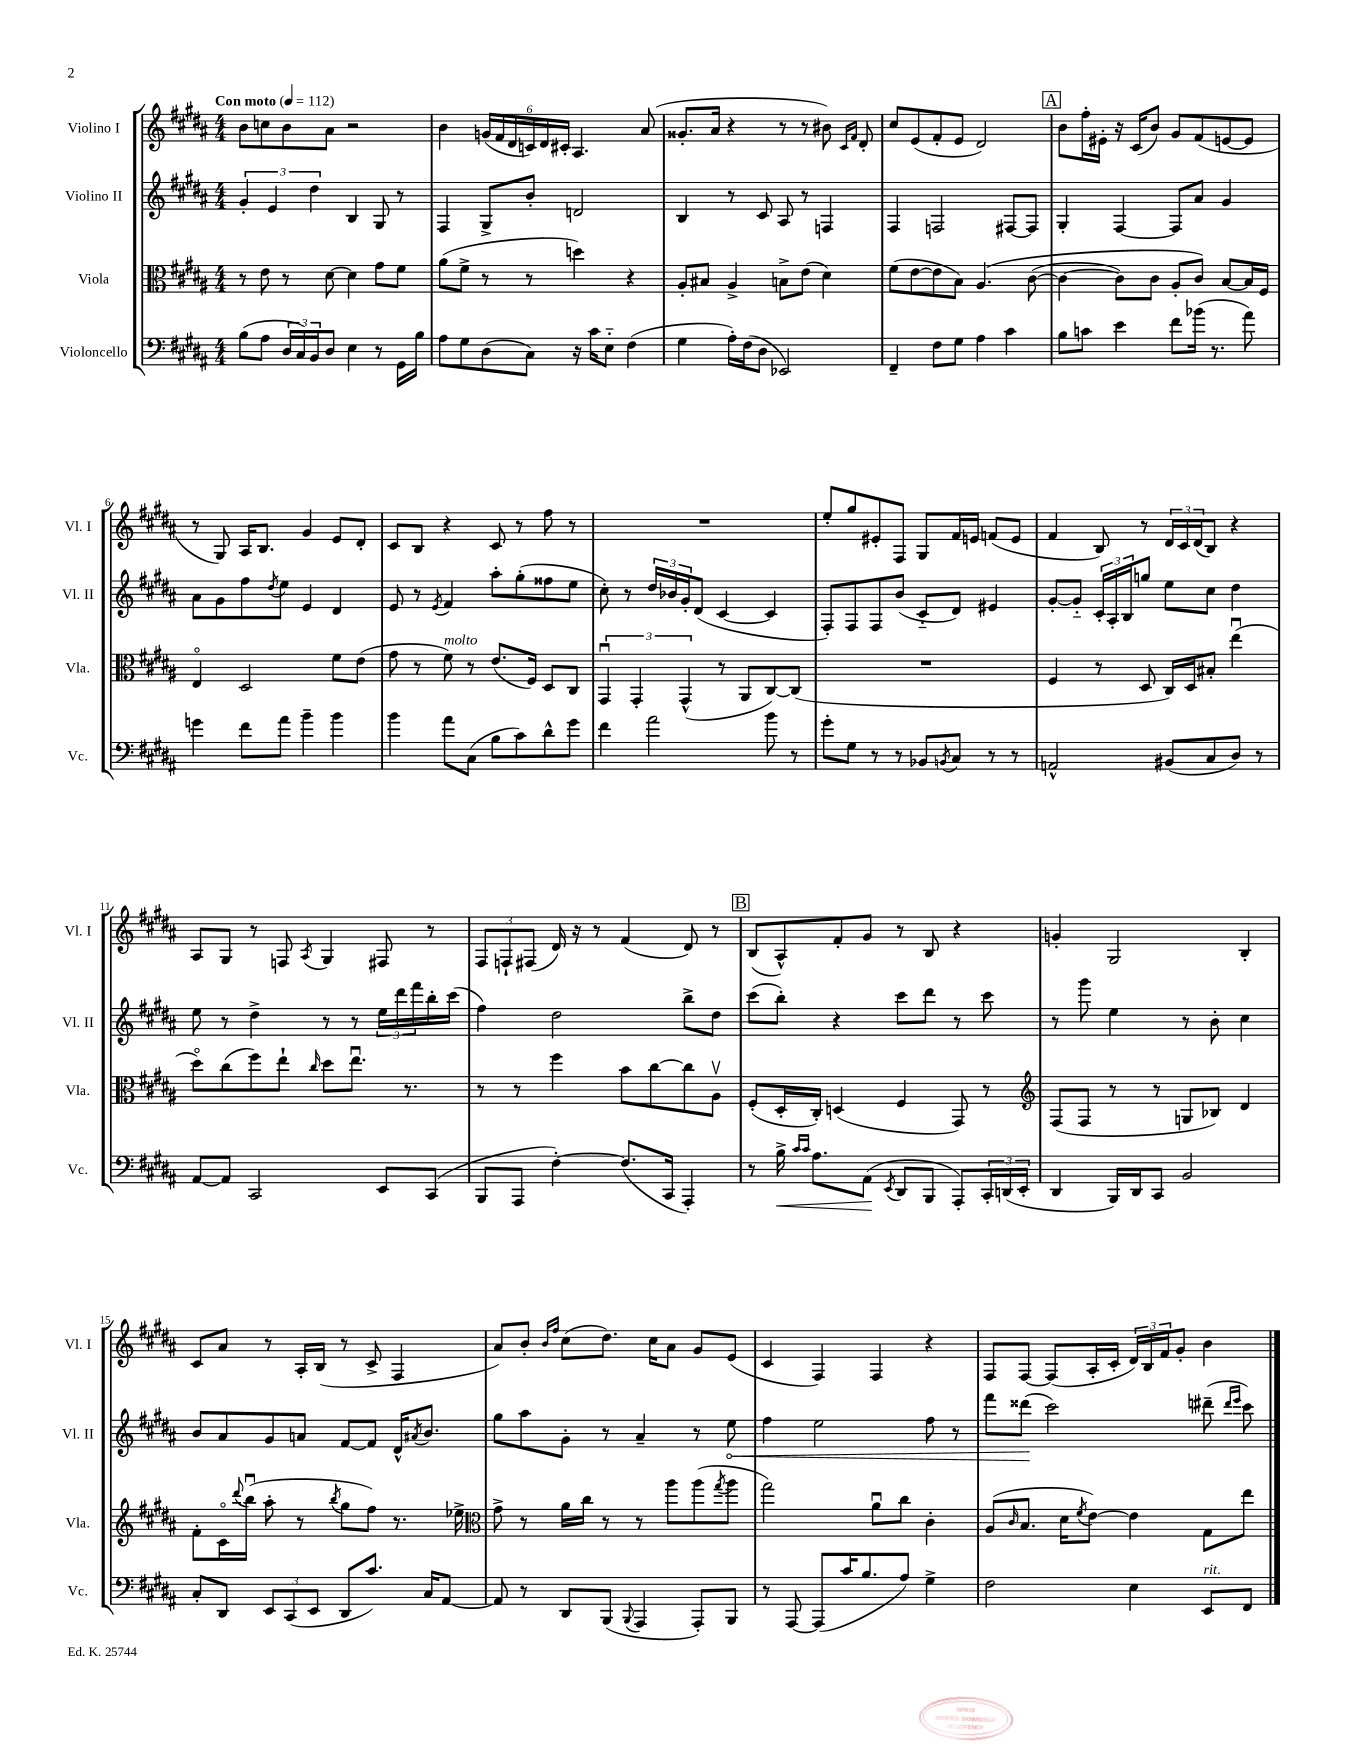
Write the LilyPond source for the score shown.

<<
\new StaffGroup <<
\new Staff = "s0" \with { instrumentName = "Violino I" shortInstrumentName = "Vl. I" } {
    \clef treble \key b \major \numericTimeSignature \time 4/4 \tempo "Con moto" 4 = 112
    b'8 c''8 b'8 ais'8 r2 |
    b'4 \tuplet 6/4 { g'16( fis'16 dis'16 c'16) dis'16 cis'16-. } ais4. ais'8( |
    gisis'8.-. ais'16 r4 r8 r8 bis'8) \grace { cis'16 fis'16 } dis'8-. |
    cis''8 e'8( fis'8-. e'8 dis'2) |
    \mark \markup { \box "A" } b'8 fis''16-. eis'16-. r16 cis'16( b'8) gis'8 fis'8( e'8~ e'8 |
    r8 gis8) ais16 b8. gis'4 e'8 dis'8-. |
    cis'8 b8 r4 cis'8 r8 fis''8 r8 |
    R1 |
    e''8-. gis''8 eis'8-. fis8 gis8 fis'16 e'16 f'8( e'8 |
    fis'4 b8) r8 \tuplet 3/2 { dis'16 cis'16 dis'16( } b8) r4 |
    ais8 gis8 r8 f8 \acciaccatura { ais8 } gis4 fis8 r8 |
    \tuplet 3/2 { fis8 f8-! fis8( } dis'16) r16 r8 fis'4( dis'8) r8 |
    \mark \markup { \box "B" } b8( ais8-^) fis'8-. gis'8 r8 b8 r4 |
    g'4-. gis2 b4-. |
    cis'8 ais'8 r8 ais16-. b16( r8 cis'8-> fis4 |
    ais'8) b'8-. \grace { b'16 fis''16 } cis''8( dis''8.) cis''16 ais'8 gis'8 e'8( |
    cis'4 fis4) fis4 r4 |
    fis8 fis8~ fis8( ais16-. cis'16-. \tuplet 3/2 { dis'16) b16 fis'16 } gis'8-. b'4 \bar "|." |
}
\new Staff = "s1" \with { instrumentName = "Violino II" shortInstrumentName = "Vl. II" } {
    \clef treble \key b \major \numericTimeSignature \time 4/4
    \tuplet 3/2 { gis'4-. e'4 dis''4 } b4 gis8 r8 |
    fis4 gis8-> b'8-. d'2 |
    b4 r8 cis'8 ais8 r8 f4 |
    fis4 f2 fis8~ fis8 |
    \mark \markup { \box "A" } gis4-. fis4~ fis8 ais'8 gis'4 |
    ais'8 gis'8 fis''8 \acciaccatura { dis''8 } e''8 e'4 dis'4 |
    e'8 r8 \acciaccatura { e'8 } fis'4 ais''8-. gis''8-.( fisis''8 e''8 |
    cis''8-.) r8 \tuplet 3/2 { dis''16 bes'16 gis'16-. } dis'8( cis'4~ cis'4 |
    fis8-.) fis8 fis8 b'8( cis'8-_ dis'8) eis'4 |
    gis'8~-. gis'8-_ \tuplet 3/2 { cis'16-. ais16-. b16 } g''8 e''8 cis''8 dis''4 |
    e''8 r8 dis''4-> r8 r8 \tuplet 3/2 { e''16 dis'''16 fis'''16 } b''16-. cis'''16( |
    fis''4) dis''2 b''8-> dis''8 |
    \mark \markup { \box "B" } cis'''8( b''8-.) r4 cis'''8 dis'''8 r8 cis'''8 |
    r8 gis'''8 e''4 r8 b'8-. cis''4 |
    b'8 ais'8 gis'8 a'8 fis'8~ fis'8 dis'16-^ \acciaccatura { ais'8 } b'8. |
    gis''8 ais''8 gis'8-. r8 ais'4-- r8 \once \override Hairpin.circled-tip = ##t e''8\< |
    fis''4 e''2 fis''8 r8 |
    fis'''8 disis'''8\!( cis'''2) dis'''8--( \grace { dis'''16 e'''16 } cis'''8) \bar "|." |
}
\new Staff = "s2" \with { instrumentName = "Viola" shortInstrumentName = "Vla." } {
    \clef alto \key b \major \numericTimeSignature \time 4/4
    r8 e'8 r8 dis'8~ dis'4 gis'8 fis'8 |
    ais'8( fis'8-> r8 r8 d''4) r4 |
    ais8-. bis8 ais4-> b8-> e'8( dis'4) |
    fis'8( e'8~ e'8 b8) ais4.\( cis'8~( |
    \mark \markup { \box "A" } cis'4~ cis'8) cis'8 ais8-. cis'8\) b8~ b16 fis16 |
    e4\flageolet dis2 fis'8 e'8( |
    gis'8 r8 fis'8^\markup { \italic "molto" }) r8 e'8.( fis16) dis8 cis8 |
    \tuplet 3/2 { gis,4\downbow gis,4-. gis,4-^( } r8 ais,8 cis8~) cis8( |
    R1 |
    fis4 r8 dis8 cis16) dis16 bis8-. e''4\downbow( |
    dis''8\flageolet) cis''8( fis''8) e''8-! \grace { cis''16 } dis''8 e''8.\downbow r8. |
    r8 r8 fis''4 b'8 cis''8~ cis''8 ais8\upbow |
    \mark \markup { \box "B" } fis8-.( dis16-. cis16-.) d4( fis4 gis,8) r8 |
    \clef treble fis8( fis8 r8 r8 g8 bes8) dis'4 |
    fis'8-. cis'16\flageolet \appoggiatura { dis'''8 } b''16\downbow( ais''8-. r8 \acciaccatura { b''8 } gis''8 fis''8) r8. ees''16-> |
    \clef alto gis'8-> r8 ais'16 cis''16 r8 r8 ais''8 ais''8( \acciaccatura { gis''8 } ais''8 |
    gis''2) ais'8\downbow cis''8 cis'4-. |
    ais8( \grace { cis'16 } b8. dis'16 \acciaccatura { fis'8 } e'8~) e'4 gis8 e''8 \bar "|." |
}
\new Staff = "s3" \with { instrumentName = "Violoncello" shortInstrumentName = "Vc." } {
    \clef bass \key b \major \numericTimeSignature \time 4/4
    b8( ais8 \tuplet 3/2 { dis16 cis16) b,16 } dis8 e4 r8 gis,16 b16 |
    ais8 gis8 dis8( cis8) r16 cis'16 e8-_ fis4( |
    gis4 ais16-.) fis16( dis8 ees,2) |
    fis,4-- fis8 gis8 ais4 cis'4 |
    \mark \markup { \box "A" } b8 c'8 e'4 fis'8 bes'16( r8. ais'8) |
    g'4 fis'8 ais'8 b'4-- b'4 |
    b'4 ais'8 cis8( b8 cis'8) dis'8-^ gis'8 |
    fis'4 ais'2 b'8 r8 |
    gis'8-. gis8 r8 r8 bes,8 \acciaccatura { b,8 } cis8 r8 r8 |
    a,2-^ bis,8( cis8 dis8) r8 |
    ais,8~ ais,8 cis,2 e,8 cis,8( |
    b,,8 ais,,8 fis4~-.) fis8.( cis,16 ais,,4-.) |
    \mark \markup { \box "B" } r8 b16->\< \grace { cis'16 cis'16 } ais8. ais,8\!( \acciaccatura { e,8 } dis,8 b,,8 ais,,8-.) \tuplet 3/2 { cis,16-. d,16( e,16-. } |
    dis,4 b,,16) dis,16 cis,8 b,2 |
    cis8-. dis,8 \tuplet 3/2 { e,8 cis,8( e,8 } dis,8 cis'8.) cis16 ais,8~ |
    ais,8 r8 dis,8 b,,8( \appoggiatura { b,,8 } ais,,4 ais,,8-.) b,,8 |
    r8 ais,,8~ ais,,8( cis'16 b8. ais8) gis4-> |
    fis2 e4 e,8^\markup { \italic "rit." } fis,8 \bar "|." |
}
>>
>>
